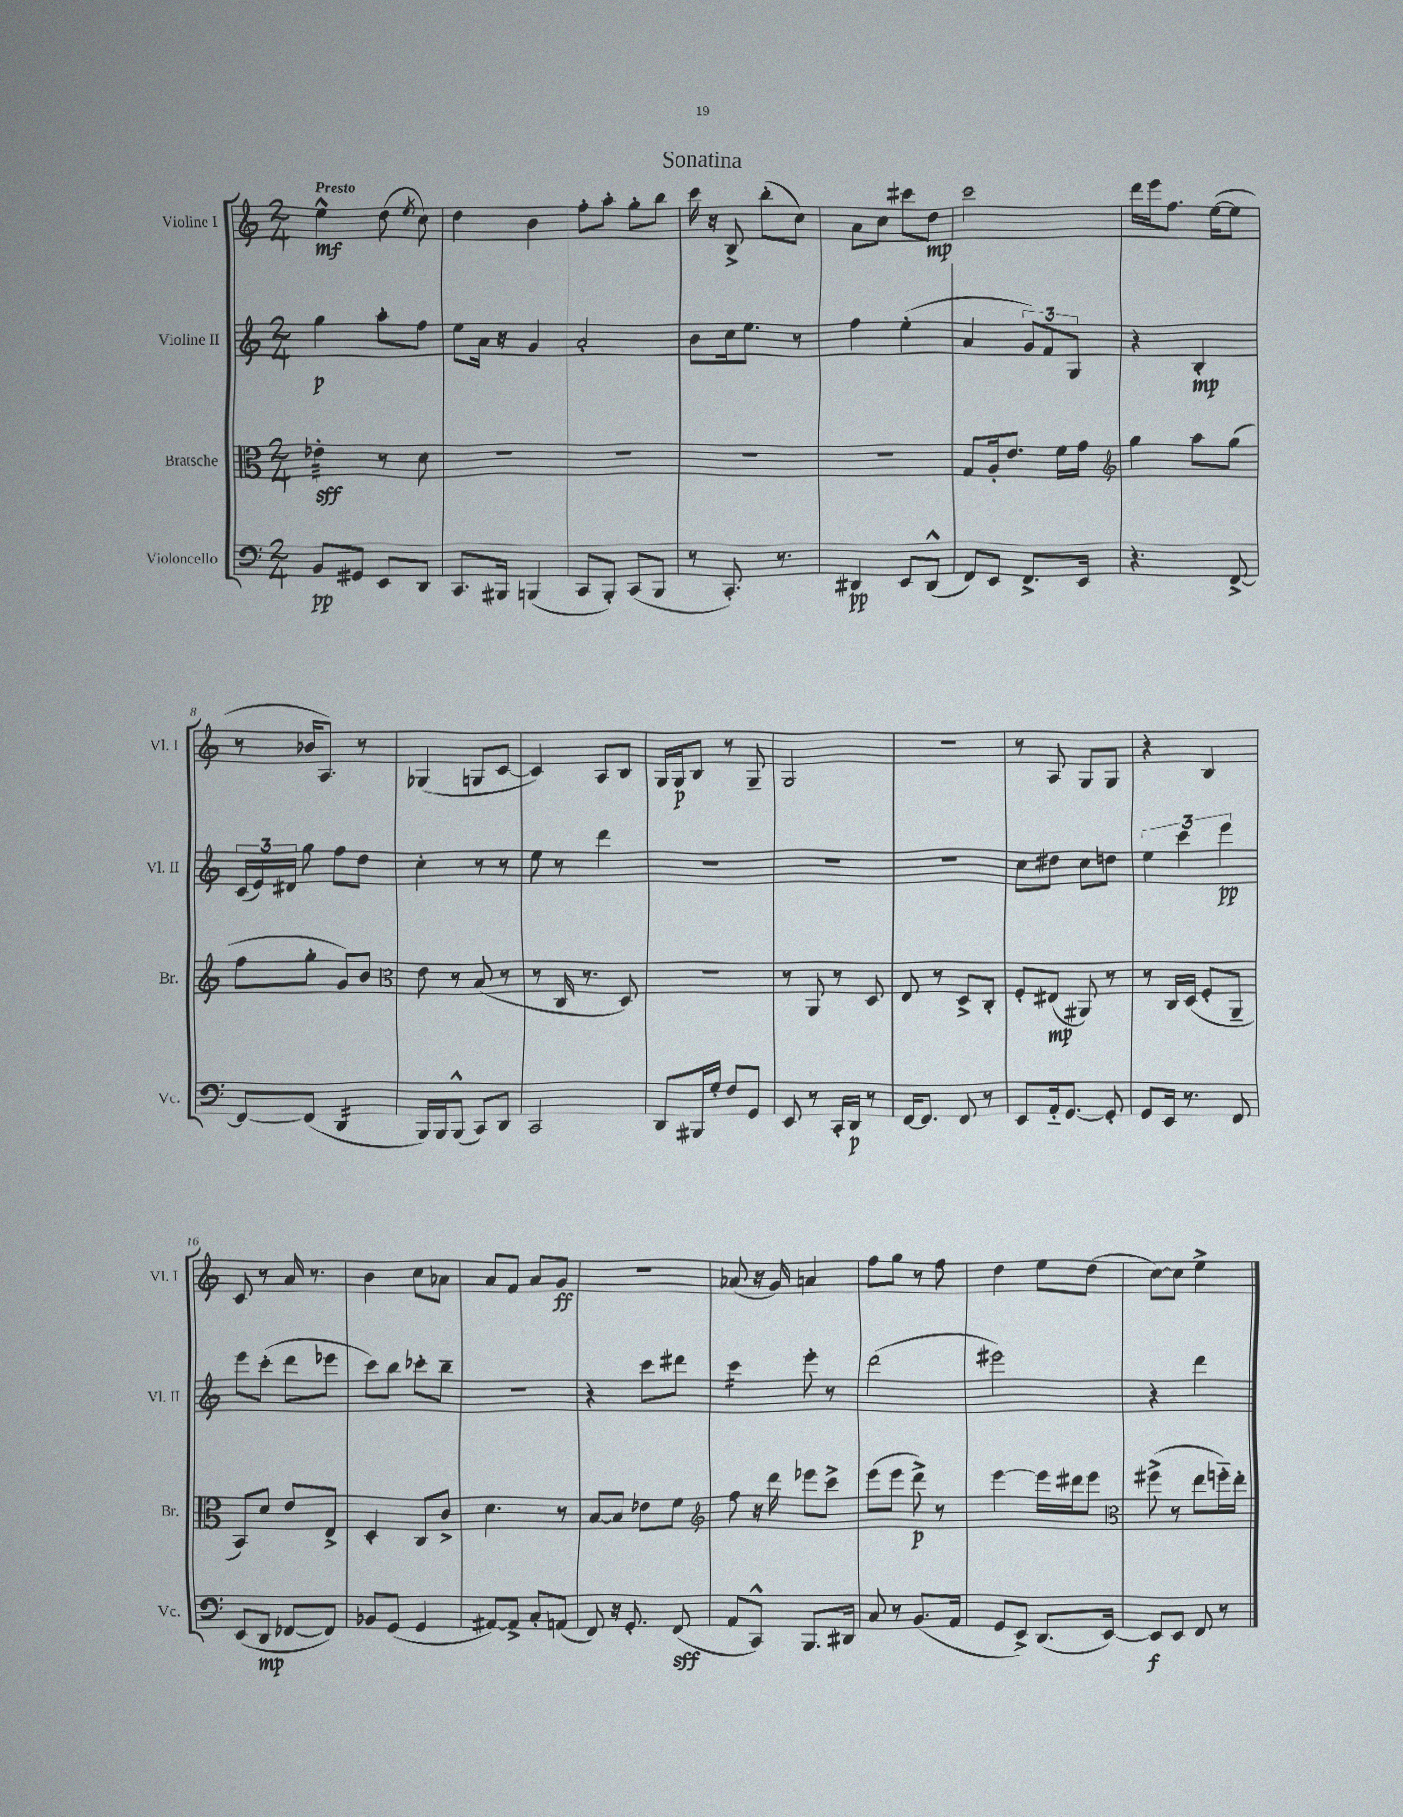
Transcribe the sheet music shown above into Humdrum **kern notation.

**kern	**kern	**kern	**kern
*staff4	*staff3	*staff2	*staff1
*clefF4	*clefC3	*clefG2	*clefG2
*k[]	*k[]	*k[]	*k[]
*M2/4	*M2/4	*M2/4	*M2/4
8BB/L	4e-'\	4gg\	4ee^^\
8GG#/J	.	.	.
8EE/L	8r	8aa'\L	(8dd\
.	.	.	8qee/
8DD/J	8d\	8ff\J	8cc\)
=	=	=	=
8.CC/L	2r	8ee\L	4dd\
.	.	16a\Jk	.
16BBB#/Jk	.	16r	.
(4BBB/	.	4g/	4b\
=	=	=	=
8CC/L	2r	2a'/	8ff'\L
8BBB'/J)	.	.	8aa'\J
(8CC/L	.	.	8gg'\L
8BBB/J	.	.	8bb\J
=	=	=	=
8r	2r	8b\L	16ccc\
.	.	.	16r
8.CC'/)	.	16cc\k	8B^/
.	.	8.ee\J	.
.	.	.	(8bb'\L
8.r	.	.	.
.	.	8r	8cc\J)
=	=	=	=
4DD#/	2r	4ff\	8a\L
.	.	.	8cc\J
8EE/L	.	(4ee'\	8ccc#\L
(8DD#^^/J	.	.	8dd\J
=	=	=	=
8FF/L)	8G/L	4a/	2ccc\
8EE/J	16A'/k	.	.
.	8.e/J	.	.
8.FF^/L	.	12g/L)	.
.	.	12f/	.
.	16f\LL	.	.
.	.	12G/J	.
16EE/Jk	16g\JJ	.	.
=	=	=	=
*	*clefG2	*	*
4.r	4gg\	4r	16ddd\LL
.	.	.	16eee\J
.	.	.	8.ff\J
.	8aa\L	4B'/	.
.	.	.	([16ee\LK
[8FF^/	(8gg\J	.	8ee\]J
=	=	=	=
8FF/_L	8ff\L	(24c/LL	8r
.	.	24e/)	.
.	.	24d#/JJ	.
(8FF/]J	8gg'\J	8gg\	16b-/LK
.	.	.	8.A/J)
4DD/	8g/L)	8ff\L	.
.	8b/J	8dd\J	8r
=	=	=	=
*	*clefC3	*	*
16BBB/LL)	8e\	4cc'\	(4G-/
16BBB/J	.	.	.
(8BBB^^/J	8r	.	.
8CC/L)	(8B/	8r	8G/L
8DD/J	8r	8r	[8c/J
=	=	=	=
2CC/	8r	8ee\	4c/])
.	16C/	8r	.
.	8.r	.	.
.	.	4ddd\	8A/L
.	8D/)	.	8B/J
=	=	=	=
8DD/L	2r	2r	16G/LL
.	.	.	16G/J
16BBB#/L	.	.	8B/J
16G'/JJ	.	.	.
8F/L	.	.	8r
8GG/J	.	.	8G~/
=	=	=	=
8EE/	8r	2r	2G/
8r	8AA/	.	.
16CC'/LL	8r	.	.
16DD/JJ	.	.	.
8r	8D/	.	.
=	=	=	=
[16FF/LK	8E/	2r	2r
8.FF/]J	.	.	.
.	8r	.	.
8FF/	8D^/L	.	.
8r	8C'/J	.	.
=	=	=	=
8EE/L	8F'/L	8cc\L	8r
16AA'~/k	(8E#/J	8dd#\J	8A/
[8.GG/J	.	.	.
.	8AA#/)	8cc\L	8G/L
8GG'/]	8r	8dd\J	8G/J
=	=	=	=
8GG/L	8r	6ee\	4r
16EE/Jk	16C/LL	.	.
.	.	6ccc\	.
8.r	(16D/JJ	.	.
.	8F'/L	.	4B/
.	.	6eee\	.
8FF/	8AA~/J	.	.
=	=	=	=
(8EE/L	8BB/L)	8eee\L	8c/
8DD/J	8d/J	(8ccc'\J	8r
[8FF-/L	8e/L	8ddd\L	16a/
.	.	.	8.r
8FF-/]J)	8E^/J	8eee-\J	.
=	=	=	=
8BB-/L	4D'/	8ccc\L)	4b\
(8GG/J	.	8bb\J	.
4GG/	8C/L	8ccc-'\L	8cc\L
.	8c^/J	8bb~\J	8a-\J
=	=	=	=
[8AA#/L)	4.d\	2r	8a/L
8AA#^/]J	.	.	8f/J
8C'/L	.	.	8a/L
(8AA/J	8r	.	8g/J
=	=	=	=
8FF/)	[8B/L	4r	2r
16r	8B/]J	.	.
8.GG'/	.	.	.
.	8e-\L	8ccc\L	.
(8FF/	8f\J	8ddd#\J	.
=	=	=	=
*	*clefG2	*	*
8AA/L	8ff\	4ccc\	(8a-/
8CC^^/J)	16r	.	16r
.	16ddd\	.	16g/)
8.BBB/L	8eee-\L	8eee'\	4a/
.	8ccc^\J	8r	.
16DD#/Jk	.	.	.
=	=	=	=
8C/	(8eee\L	(2ddd\	8ff\L
8r	8eee\J	.	8gg\J
(8.BB/L	8ddd^\)	.	8r
.	8r	.	8ff\
16AA/Jk	.	.	.
=	=	=	=
8GG/L	[4eee\	2eee#\)	4dd\
8EE^/J)	.	.	.
(8.DD/L	16eee\]LL	.	8ee\L
.	16ddd#\J	.	.
.	8eee\J	.	(8dd\J
[16EE/Jk)	.	.	.
=	=	=	=
*	*clefC3	*	*
8EE/]L	(8ff#^\	4r	[8cc\L)
8EE/J	8r	.	8cc\]J
8FF/	8ee\L	4ddd\	4ee^\
8r	16ff'~\L)	.	.
.	16ee'\JJ	.	.
==	==	==	==
*-	*-	*-	*-
